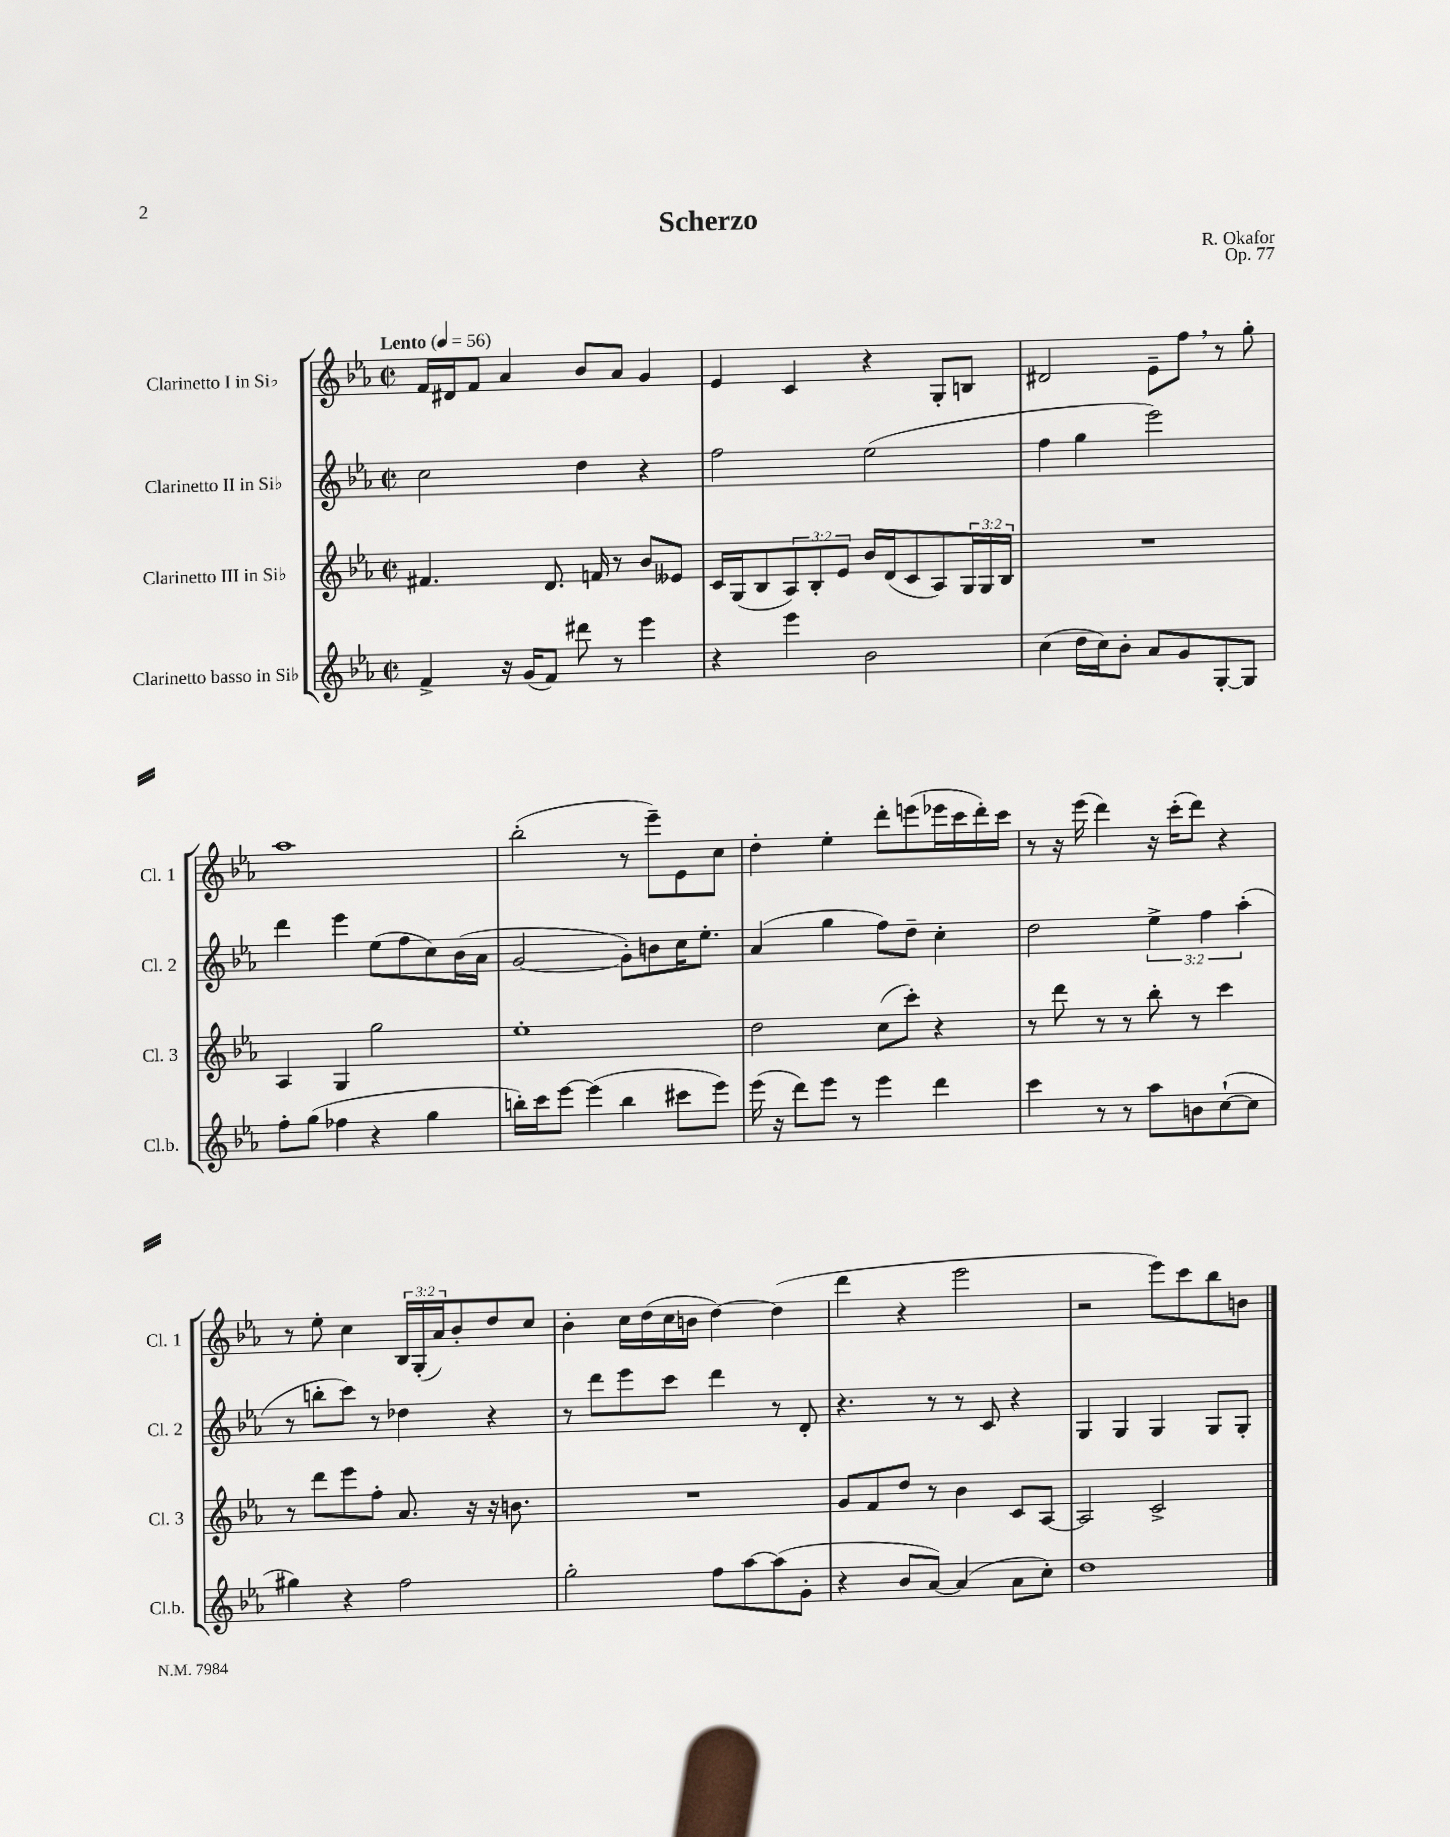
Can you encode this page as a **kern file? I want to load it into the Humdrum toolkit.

**kern	**kern	**kern	**kern
*part4	*part3	*part2	*part1
*staff4	*staff3	*staff2	*staff1
*I"Clarinetto basso in Si♭	*I"Clarinetto III in Si♭	*I"Clarinetto II in Si♭	*I"Clarinetto I in Si♭
*I'Cl.b.	*I'Cl. 3	*I'Cl. 2	*I'Cl. 1
*clefG2	*clefG2	*clefG2	*clefG2
*k[b-e-a-]	*k[b-e-a-]	*k[b-e-a-]	*k[b-e-a-]
*M2/2	*M2/2	*M2/2	*M2/2
*met(c|)	*met(c|)	*met(c|)	*met(c|)
*MM56	*MM56	*MM56	*MM56
=1	=1	=1	=1
!	!	!	!LO:TX:a:B:t=Lento
4f^/	4.f#X/	2cc\	16f/LL
.	.	.	16d#X/J
.	.	.	8f/J
16r	.	.	4a-/
(16g/KL	.	.	.
8f/J)	8.d/	.	.
8ddd#X\	.	4dd\	8b-/L
.	16fn/	.	.
8r	8r	.	8a-/J
4eee-\	8b-/L	4r	4g/
.	8e--X/J	.	.
=2	=2	=2	=2
4r	16c/LL	2ff\	4e-/
.	(16G/J	.	.
.	8B-/	.	.
4eee-\	12A-/)	.	4c/
.	12B-'/	.	.
.	12e-/J	.	.
2b-\	16b-/LL	(2ee-\	4r
.	(16d/J	.	.
.	8c/	.	.
.	8A-/)	.	8G'/L
.	24G/L	.	8Bn/J
.	24G/	.	.
.	24B-/JJ	.	.
=3	=3	=3	=3
(4cc\	1r	4ff\	2d#X/
16dd\LL	.	4gg\	.
16cc\J)	.	.	.
8b-'\J	.	.	.
8a-/L	.	2eee-\)	8e-~\L
8g/	.	.	8ff,\J
[8G'/	.	.	8r
8G/J]	.	.	8gg'\
!!LO:LB:g=z
=4	=4	=4	=4
8ff'\L	4A-/	4ddd\	1aa-
(8gg\J	.	.	.
4ff-X\	4G/	4eee-\	.
4r	2gg\	(8ee-\L	.
.	.	8ff\	.
4gg\	.	8cc\)	.
.	.	(16b-\L	.
.	.	16a-\JJ	.
=5	=5	=5	=5
16bbn'\LL)	1ee-'	[2g/	(2bb-'\
16ccc\J	.	.	.
[8eee-\J	.	.	.
(4eee-\]	.	.	.
4bb\	.	8g'\L])	8r
.	.	8bn\	8eee-~\L)
8ccc#X\L	.	16cc\K	8e-\
.	.	8.ee-'\J	.
8eee-\J)	.	.	8cc\J
=6	=6	=6	=6
(16eee-\	2dd\	(4a-/	4dd'\
16r	.	.	.
8ddd\L)	.	.	.
8eee-\J	.	4gg\	4ee-'\
8r	.	.	.
4eee-\	(8cc\L	8ff\L)	8ddd'\L
.	8ccc'\J)	8dd~\J	(8eeen\
4ddd\	4r	4cc'\	16eee-X\L
.	.	.	16ccc\
.	.	.	16ddd'\)
.	.	.	16ccc\JJ
=7	=7	=7	=7
4ccc\	8r	2dd\	8r
.	8ddd\	.	16r
.	.	.	(16eee-\
8r	8r	.	4ddd\)
8r	8r	.	.
8aa-\L	8bb-'\	6ee-^\	16r
.	.	.	(16ccc'\KL
8bn\	8r	.	8ddd\J)
.	.	6ff\	.
([8cc`\	4ccc\	.	4r
.	.	(6aa-'\	.
8cc\J]	.	.	.
!!LO:LB:g=z
=8	=8	=8	=8
4gg#X\)	8r	8r	8r
.	8ddd\L	8bbn'\L	8ee-'\
4r	8eee-\	8ccc\J)	4cc\
.	8ff'\J	8r	.
2ff\	8.a-/	4dd-X\	24B-/LL
.	.	.	(24G'/
.	.	.	24a-/J)
.	.	.	8b-'/
.	16r	.	.
.	16r	4r	8dd/
.	8.bn\	.	.
.	.	.	8cc/J
=9	=9	=9	=9
2gg'\	1r	8r	4b-'\
.	.	8ddd\L	.
.	.	8eee-\	16cc\LL
.	.	.	(16dd\
.	.	8ccc\J	16cc\
.	.	.	16bn\JJ
8ff\L	.	4ddd\	[4dd\)
[8aa-\	.	.	.
(8aa-\]	.	8r	(4dd\]
8g'\J	.	8d'/	.
=10	=10	=10	=10
4r	8g/L	4.r	4ddd\
.	8f/	.	.
8b-/L	8dd/J	.	4r
[8a-/J)	8r	8r	.
(4a-/]	4b-\	8r	2eee-\
.	.	8c/	.
8a-\L	8c/L	4r	.
8cc'\J)	[8A-/J	.	.
=11	=11	=11	=11
1dd	2A-/]	4G/	2r
.	.	4G/	.
.	2c^/	4G/	8eee-\L)
.	.	.	8ccc\
.	.	8G/L	8bb-\
.	.	8G'/J	8bn\J
==	==	==	==
*-	*-	*-	*-
